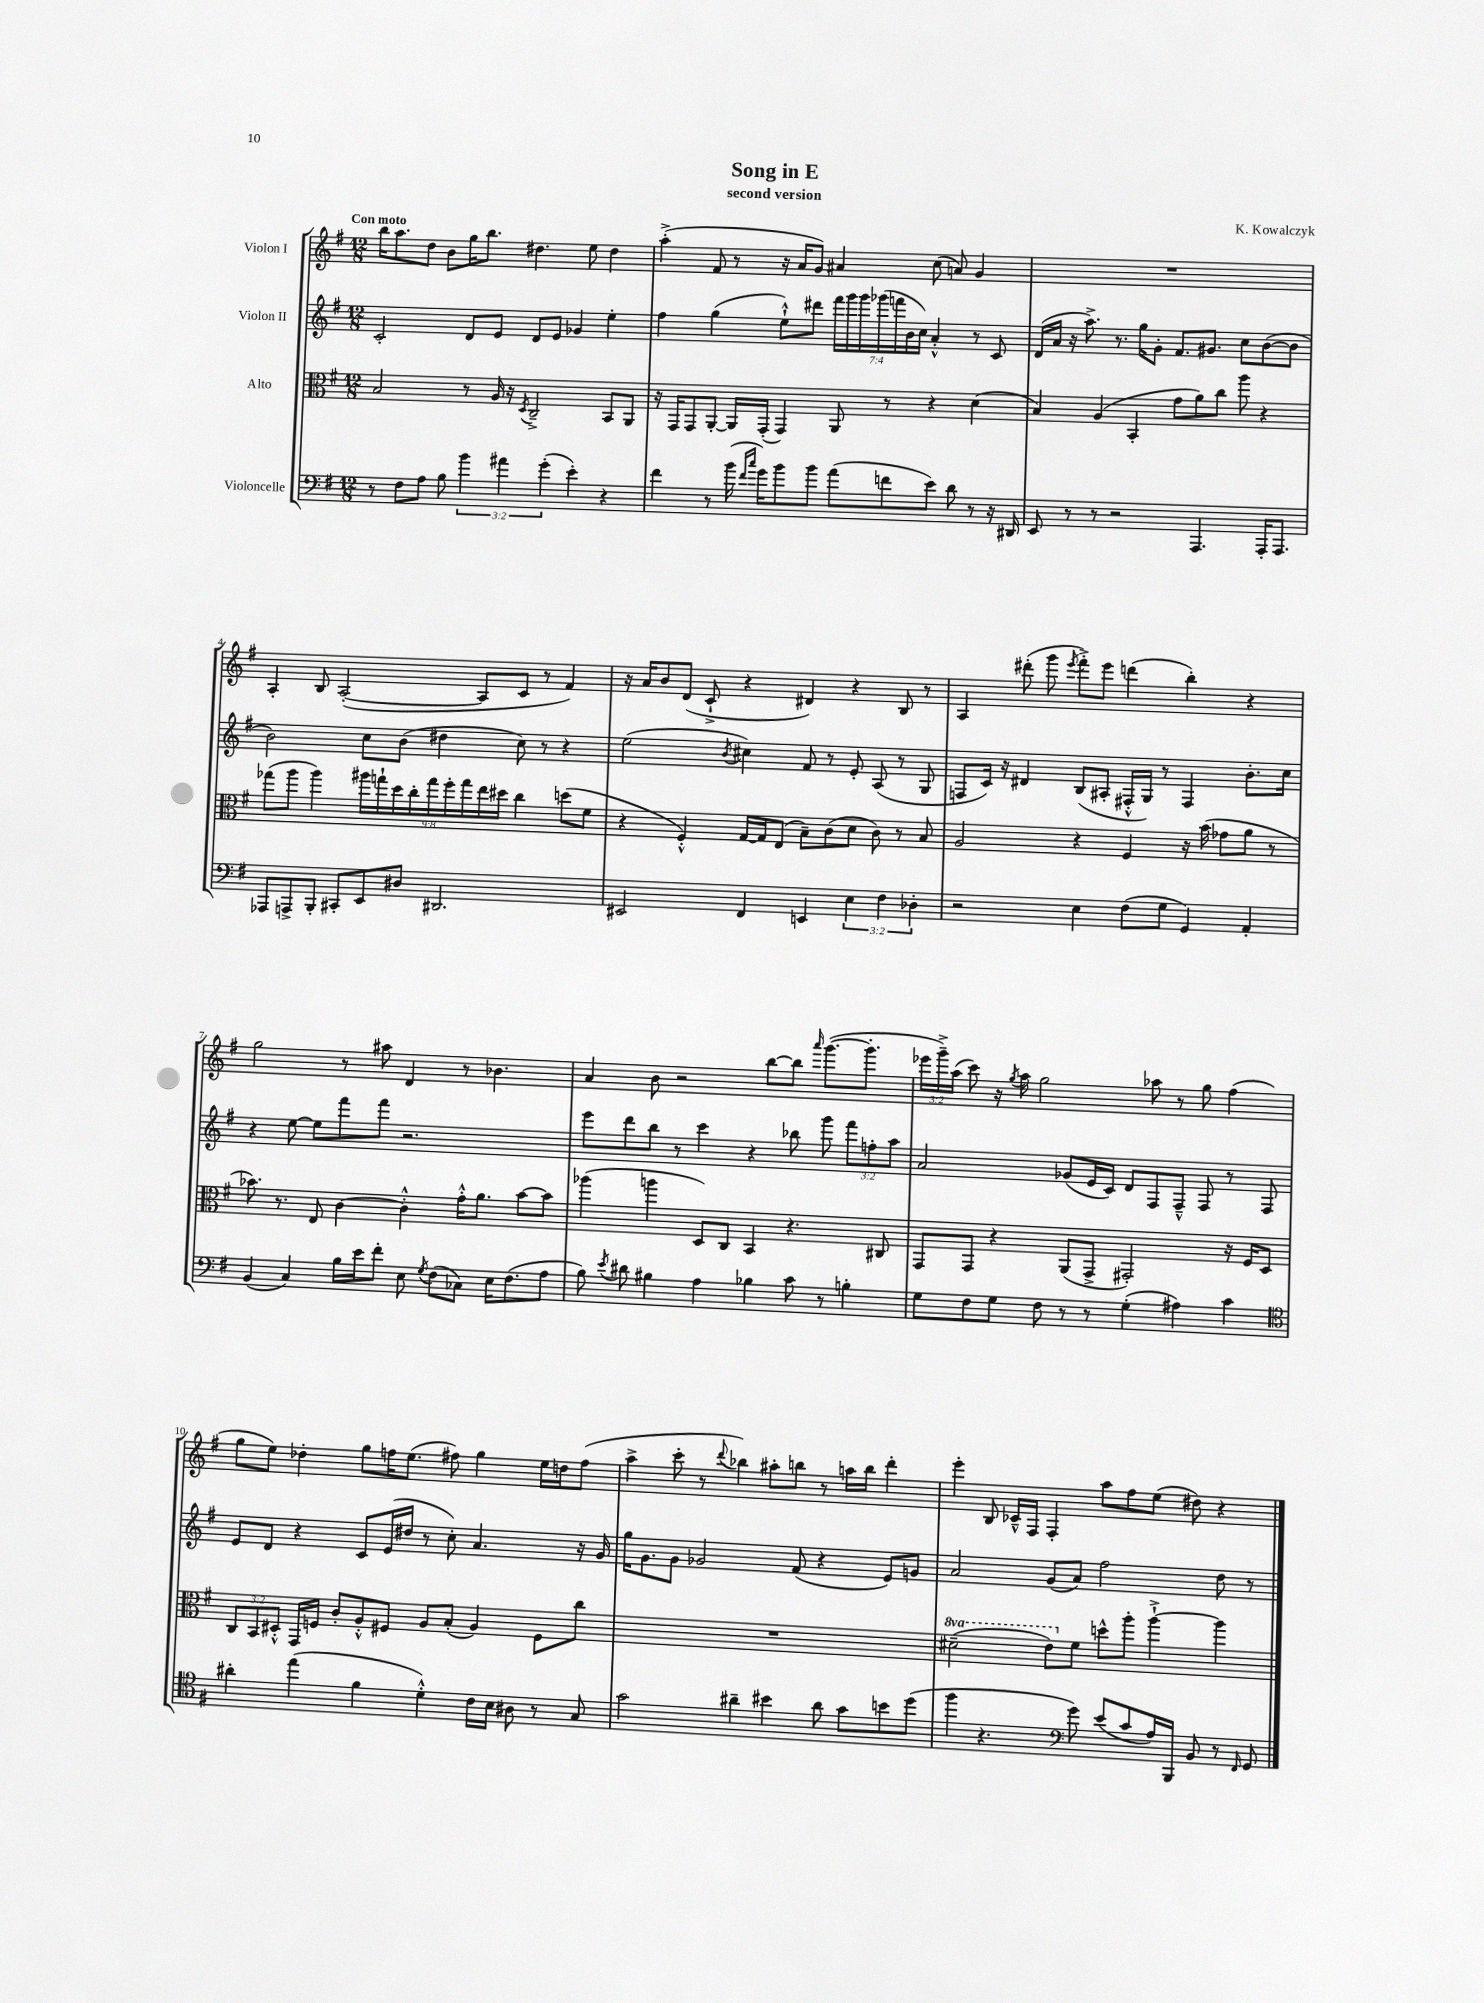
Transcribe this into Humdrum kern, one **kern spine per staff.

**kern	**kern	**kern	**kern
*part4	*part3	*part2	*part1
*staff4	*staff3	*staff2	*staff1
*I"Violoncelle	*I"Alto	*I"Violon II	*I"Violon I
*clefF4	*clefC3	*clefG2	*clefG2
*k[f#]	*k[f#]	*k[f#]	*k[f#]
*M12/8	*M12/8	*M12/8	*M12/8
=1	=1	=1	=1
!	!	!	!LO:TX:a:B:t=Con moto
8r	2B/	2c'/	16bb\KL
.	.	.	8.aa\
8F#\L	.	.	.
8A\J	.	.	8dd\J
8B\	.	.	8b\L
6b\	8r	8d/L	16gg\K
.	.	.	8.bb\J
.	16A/	8e/J	.
6a#X\	.	.	.
.	16r	.	.
.	8qD/	.	.
.	2C~^/	8d/L	4.dd#X\
(6g'\	.	.	.
.	.	8e/J	.
4e'\)	.	4g-X/	.
.	.	.	8ee\
4r	8BB/L	4ee'\	4dd#\
.	8AA/J	.	.
=2	=2	=2	=2
4f#\	16r	4ff#\	(4aa'^\
.	16GG/KL	.	.
.	8GG/	.	.
8r	[8AA'/J	(4gg\	8f#/
(16b\	16AA/LL]	.	8r
16qqf#/LL	.	.	.
16qqcc/JJ	.	.	.
16g\KL)	(16GG'/JJ	.	.
8b\	4GG/)	8ee`^^\L)	16r
.	.	.	16a/KL
8b\J	.	8ddd#X\J	8g/J)
(8a\L	8AA/	28fff#\LL	4a#X/
.	.	28ggg\	.
.	.	28ggg\	.
.	.	(28ggg-X\	.
8fn\	8r	.	.
.	.	28fffn\	.
.	.	28b\	.
.	.	28cc\JJ)	.
8e\J)	4r	4a'^^/	(8cc\
8d\	.	.	8an/)
8r	(4d\	8r	4g/
16r	.	8c/	.
16DD#X/	.	.	.
=3	=3	=3	=3
8EE/	4B/)	(16d/LL	1.r
.	.	16a/JJ	.
8r	.	16r	.
.	.	8.aa^\)	.
8r	(4A/	.	.
2r	.	8.r	.
.	4BB'/	.	.
.	.	16gg\KL	.
.	.	8g'\J	.
.	8g\L	8.f#/L	.
4.AAA/	8a\)	.	.
.	.	8.g#X/J	.
.	8cc\J	.	.
.	8aa\	8cc\L	.
16AAA'/KL	4r	([8b\	.
8.AAA/J	.	.	.
.	.	8b\J]	.
!!LO:LB:g=z
=4	=4	=4	=4
8AAA-X/L	(8gg-X\L	2b\)	4A'/
8AAAn^/	8aa\J	.	.
8BBB'/J	4aa\)	.	8B/
8CC#X'/L	.	.	([2A'/
8EE/	18aa#X\LL	8cc\L	.
.	18ggn`\	.	.
.	18dd\	.	.
8D#X/J	.	(8b\J	.
.	18cc'\	.	.
.	18gg\	.	.
2.DD#X/	.	4dd#X\	.
.	18ff#'\	.	.
.	18gg\	.	.
.	.	.	8A/L]
.	18ee\	.	.
.	18dd#X\JJ	.	.
.	4cc\	8cc\)	8c/J
.	.	8r	8r
.	(8ddn\L	4r	4f#/)
.	8f#\J	.	.
=5	=5	=5	=5
2EE#X/	4r	(2ee\	16r
.	.	.	16a/KL
.	.	.	8b/
.	4F#'^^/)	.	(8d/J
.	.	.	8c`^/
.	.	8qb/	.
4FF#/	[16G/LL	4cc#X\)	4r
.	16G/J]	.	.
.	(8E/J	.	.
4EEn/	8B~\L)	8f#/	4d#X/)
.	(8c\	8r	.
6E\	8d\J	8e'/	4r
.	8c\)	(8A/	.
6F#\	.	.	.
.	8r	8r	8B/
6D-X'\	.	.	.
.	8B/	8G/	8r
=6	=6	=6	=6
2r	2A/	8Fn/L	4A/
.	.	16c/Jk)	.
.	.	16r	.
.	.	4d#X/	(8ddd#X'\
.	.	.	8ggg\
.	.	.	8qeee/
4E\	4r	(8B/L	8fff#'^\L)
.	.	8A#X'/J	8eee\J
(8F#\L	4F#/	16F#X'^^/LL	(4dddn\
.	.	16G/JJ)	.
8G\J	.	8r	.
4GG/)	16r	4F#/	4bb'\)
.	(16b\	.	.
.	8g-X\L	.	.
4AA'/	8a\J	8.b'\L	4r
.	8r	.	.
.	.	16cc\Jk	.
!!LO:LB:g=z
=7	=7	=7	=7
(4BB/	8.b-X\)	4r	2gg\
.	8.r	.	.
4C/)	.	[8ee\	.
.	8E/	8ee\L]	.
16B\LL	[4c\	8fff#\	8r
16e\J	.	.	.
8f#'\J	.	8fff#\J	8aa#X\
8E\	4c'^^\]	2.r	4d/
8qG/	.	.	.
(8F#\L	.	.	.
8C-X\J)	16g'^^\KL	.	8r
.	8.a\J	.	.
16E\KL	.	.	4.b-X\
(8.F#\	.	.	.
.	[8b-\L	.	.
8A\J	8b-\J]	.	.
=8	=8	=8	=8
8B\)	(4aa-X\	8eee\L	4a/
8qe/	.	.	.
8d#X\	.	8ddd\	.
4B#X\	4aan\	8bb\J	8b\
.	.	8r	2r
4A\	8D/L)	4ccc\	.
.	8C/J	.	.
4B-X\	4BB/	4r	.
.	.	.	[8bb\L
8c\	4.r	8bb-X\	8bb\J]
.	.	.	16qqaaa/
8r	.	8ggg\	([8.ggg\L
4Bn'\	.	12fff#\L	.
.	.	.	8.ggg'\J]
.	.	12ffn'\	.
.	8C#X/	.	.
.	.	12aa\J	.
=9	=9	=9	=9
8G\L	8GG/L	2a/	24eee-X\LL
.	.	.	24ggg~^\)
.	.	.	(24aa\JJ
8F#\	8GG/J	.	8ccc\)
8G\J	4r	.	16r
.	.	.	8qgg/
.	.	.	16aa\
8F#\	.	.	2gg\
8r	(8AA/L	(8g-X/L	.
8r	8GG^/J	16e/L	.
.	.	16c/JJ)	.
(4G'\	2GG#X'/)	8d/L	.
.	.	8F#/	8aa-X\
4A#X\)	.	8F#~^^/J	8r
.	.	8F#/	8gg\
4c\	16r	8r	(4ff#\
.	16F#/KL	.	.
.	8D/J	8F#/	.
!!LO:LB:g=z
=10	=10	=10	=10
*clefC4	*	*	*
4a#X'\	12C/L	8e/L	8gg\L
.	12BB/	.	.
.	.	8d/J	8ee\J)
.	12D#X'^^/J	.	.
(4ee\	16GG/LL	4r	4dd-X'\
.	16Fn/JJ	.	.
.	8c'/L	.	.
4f#\	8A'^^/	8c/L	8gg\L
.	8F#X/J	(16e/L	16ffn\K
.	.	16dd#X/JJ	(8.ee\J
4d'^^\)	8A/L	8r	.
.	(8B'/J	8cc'\)	8ff#X\)
16c\LL	4A/)	4.a/	4gg\
16B\JJ	.	.	.
8A#X\	.	.	.
8r	8F#\L	.	16ee\LL
.	.	.	16ddn\J
8G/	8cc\J	16r	(8ff#\J
.	.	16g/	.
=11	=11	=11	=11
2g\	1.r	16gg\KL	4aa^\
.	.	8.g\	.
.	.	8g\J	8ccc'\
.	.	2g-X/	8r
.	.	.	8qqddd/
4a#X~\	.	.	4bb-X\)
4b#X\	.	.	8aa#X'\L
.	.	(8f#/	8bbn\J
8a#\	.	4r	8r
8g\L	.	.	16aan\LL
.	.	.	16bb\JJ
8bn\	.	8e/L)	4ddd'\
(8dd\J	.	8gn/J	.
=12	=12	=12	=12
*	*8va	*	*
4ff#\	(2dd#X~\	2a/	4eee'\
4.r	.	.	8B/
.	.	.	16c-X~^^/LL
.	.	.	16F#/JJ
.	8ee\L)	(8g/L	4F#'/
*clefF4	*	*	*
*	*X8va	*	*
8g\)	8f#\J	8a/J)	.
(8e/L	8ddn^^\L	2ff#\	8aa\L
8c/	8aa'\J	.	8ff#\
16A/L)	[4aa`^\	.	(8ee\J
16BBB/JJ	.	.	.
8BB/	.	.	8dd#X\)
8r	4aa\]	8dd\	4r
16qqFF#/	.	.	.
8GG/	.	8r	.
==	==	==	==
*-	*-	*-	*-
